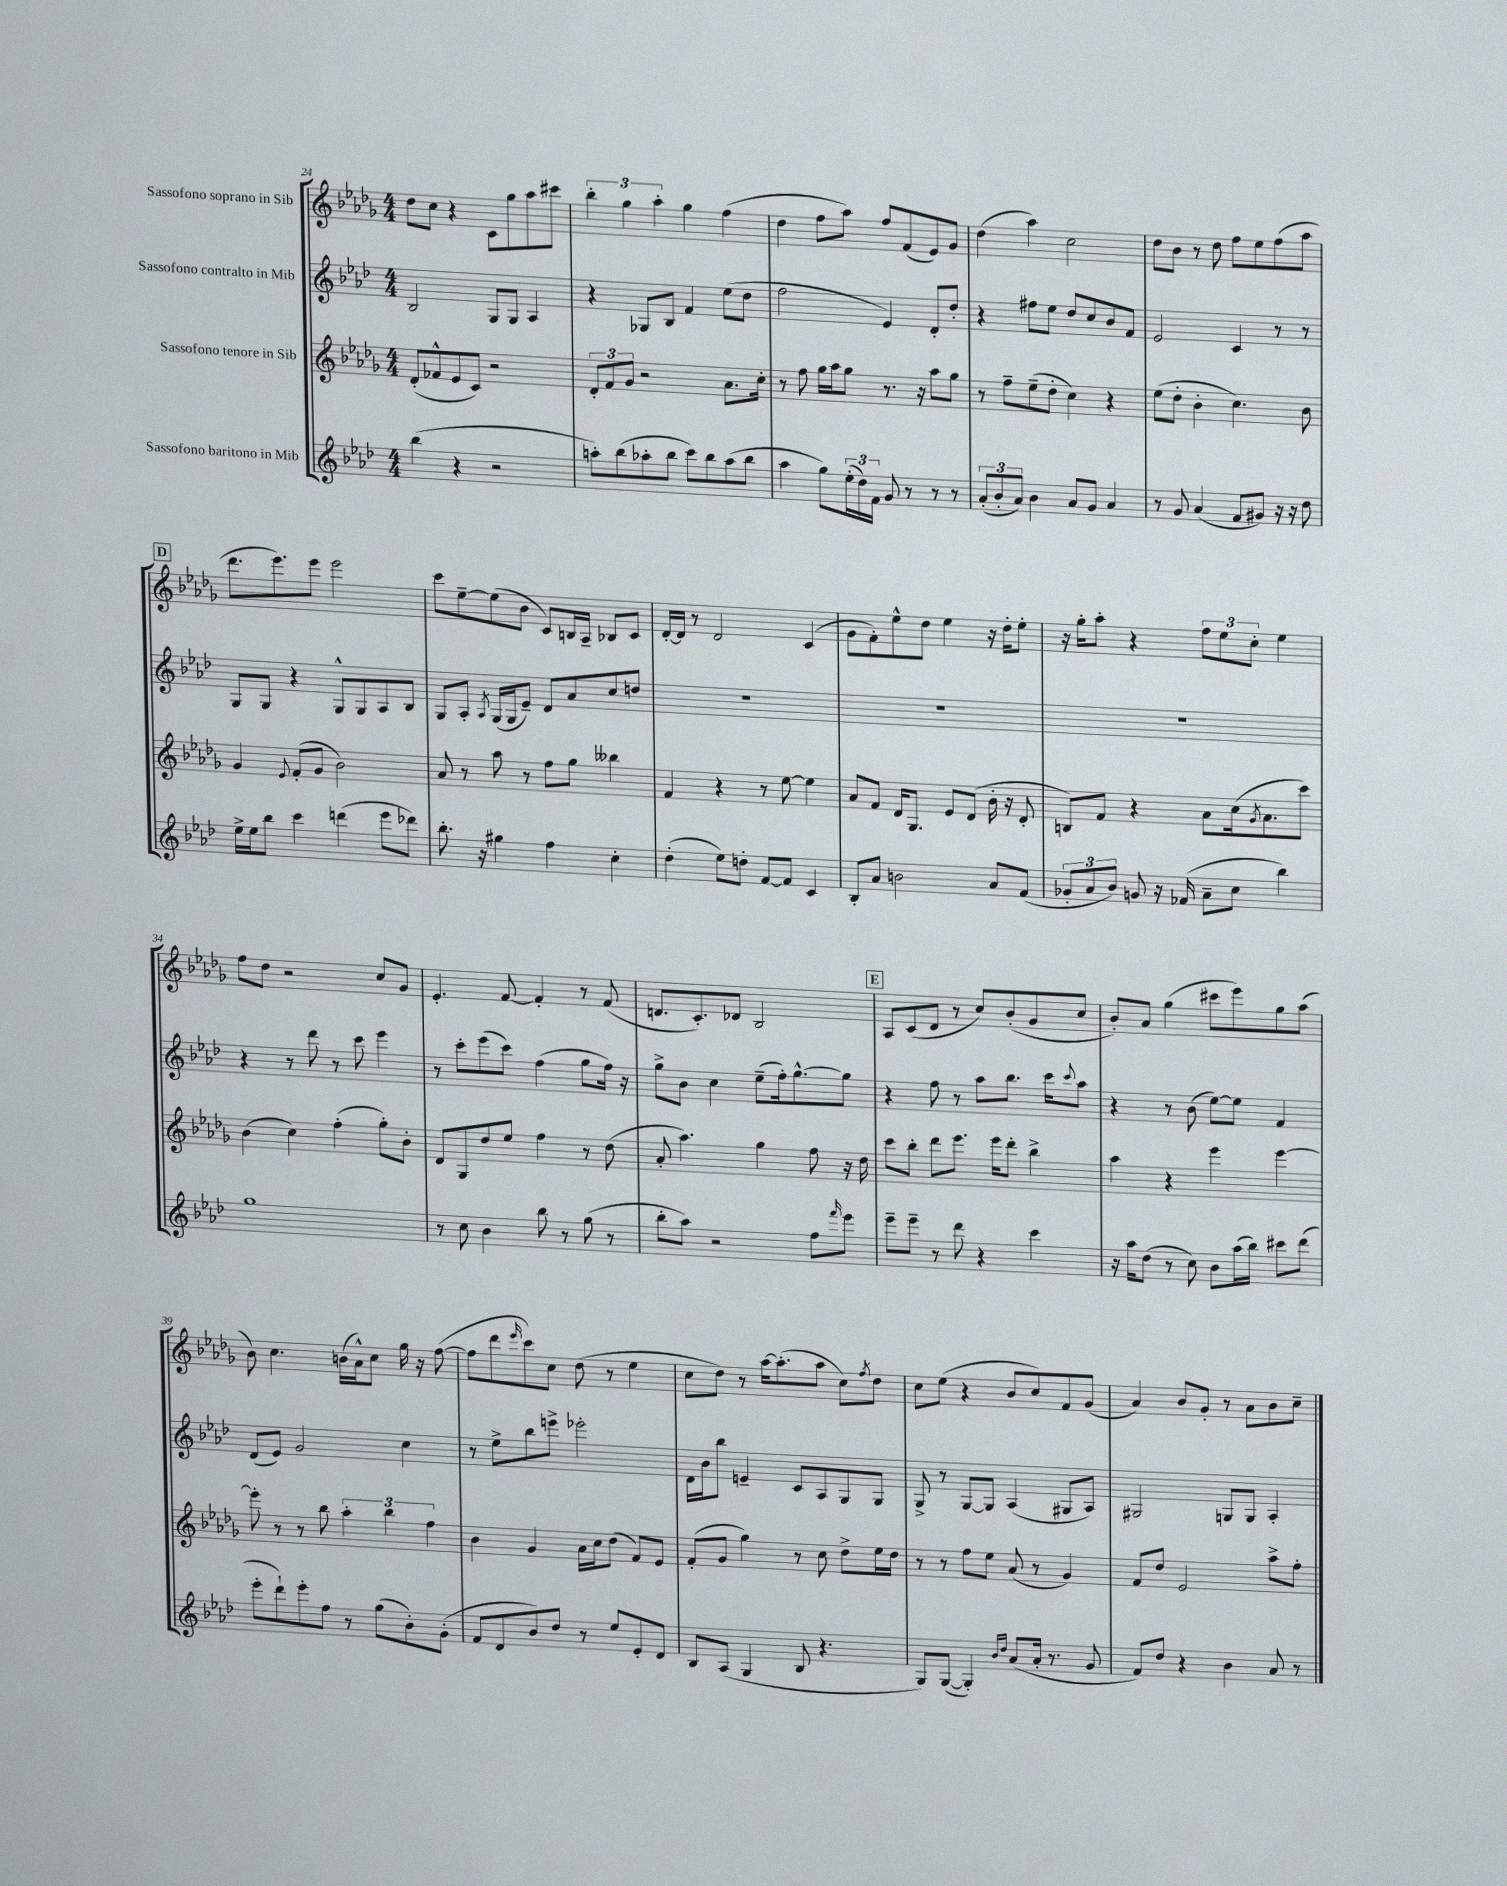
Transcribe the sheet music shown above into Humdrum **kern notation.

**kern	**kern	**kern	**kern
*part4	*part3	*part2	*part1
*staff4	*staff3	*staff2	*staff1
*I"Sassofono baritono in Mib	*I"Sassofono tenore in Sib	*I"Sassofono contralto in Mib	*I"Sassofono soprano in Sib
*clefG2	*clefG2	*clefG2	*clefG2
*k[b-e-a-d-]	*k[b-e-a-d-g-]	*k[b-e-a-d-]	*k[b-e-a-d-g-]
*M4/4	*M4/4	*M4/4	*M4/4
=24	=24	=24	=24
(4bb-\	(8d-'/L	2B-/	8dd-\L
.	8f-X^^/	.	8cc\J
4r	8e-/	.	4r
.	8c/J)	.	.
2r	2r	8G/L	8c\L
.	.	8G/J	8gg-\
.	.	4A-/	8aa-\
.	.	.	8ccc#X\J
=25	=25	=25	=25
8aan'\L)	12d-'/L	4r	6bb-'\
.	12f/	.	.
(8bb-\	.	.	.
.	12g-/J	.	6gg-\
8aa-X'\	2r	8G-X/L	.
.	.	.	6aa-'\
8bb-\J	.	8B-/J	.
8ccc\L)	.	4f/	4gg-\
8bb-\	.	.	.
(8aa-\	8.a-\L	(8ee-\L	(4ff\
8bb-\J	.	8dd-\J	.
.	16cc'\Jk	.	.
=26	=26	=26	=26
4aa-\	8r	2ff\	4dd-\
.	8ff\	.	.
8gg\L)	16gg-\LL	.	8ff\L
.	16aa-\J	.	.
(24ee-'\L	8gg-\J	.	8aa-\J)
24dd-\)	.	.	.
24f\JJ	.	.	.
8g/	8.r	4e-/)	8ff/L
8r	.	.	(8f/
.	16r	.	.
8r	8aa-\L	8d-'/L	8e-/)
8r	8gg-\J	8dd-'/J	8g-/J
=27	=27	=27	=27
(12a-'/L	8r	4r	(4dd-\
12b-'/	.	.	.
.	8ff~\L	.	.
12a-/J)	.	.	.
4b-\	(8ee-~\	8ff#X\L	4aa-\)
.	8dd-'\J	8ee-\J	.
8a-/L	4cc\)	8dd-/L	2cc\
8g/J	.	8cc/	.
4a-/	4r	8b-/	.
.	.	8f/J	.
=28	=28	=28	=28
8r	(8ee-\L	2e-/	8dd-\L
8g/	8dd-'\J	.	8b-\J
(4a-/	4b-'\	.	8r
.	.	.	8dd-\
8f/L	4.cc\)	4c/	8ff\L
8g#X/J)	.	.	8ee-\
16r	.	8r	(8ff\
16r	.	.	.
8dd-\	8b-\	8r	8aa-\J
!!LO:LB:g=z
!!LO:REH:place=s1:t=D
=29	=29	=29	=29
16ee-^\LL	4g-/	8G/L	8.ddd-\L
16ee-\J	.	.	.
8bb-\J	.	8G/J	.
.	.	.	8.eee-\)
.	8qqe-/	.	.
4ccc\	(8f'/L	4r	.
.	8g-/J	.	8eee-\J
(4dddn\	2b-\)	8G^^/L	2eee-\
.	.	8G/	.
8eee-\L	.	8A-/	.
8ddd-X\J)	.	8B-/J	.
=30	=30	=30	=30
8.bb-'\	8a-/	8G/L	8ccc\L
.	8r	8A-'/J	[8ee-~\
16r	.	.	.
.	.	8qA-/	.
4gg#X\	8aa-\	(16G/LL	(8ee-\]
.	.	16G/J	.
.	8r	8e-~/J)	8b-\J
4ff\	8ff\L	8d-/L	8c/L)
.	8gg-\J	8a-/	16Bn/L
.	.	.	16A-~/JJ
4cc'\	4bb--X\	8cc/	8B-X/L
.	.	8ddn/J	8c/J
=31	=31	=31	=31
(4dd-'\	4f/	1r	[16d-'/LL
.	.	.	16d-/JJ]
.	.	.	8r
8ee-\L)	4r	.	2d-/
8ddn'\J	.	.	.
[8f/L	8r	.	.
8f/J]	[8ee-\	.	.
4c/	4ee-\]	.	(4c/
=32	=32	=32	=32
8B-'/L	8a-/L	1r	8g-\L
8a-/J	8f/J	.	8f'\)
2bn\	16d-/KL	.	8ee-^^\
.	8.G-/J	.	.
.	.	.	8dd-\J
.	8e-/L	.	4ee-\
.	(8d-/J	.	.
8a-/L	16b-'\	.	16r
.	16r	.	16dd-'\KL
(8f/J	8d-'/	.	8ee-'\J
=33	=33	=33	=33
12g-X'/L	8Bn/L)	1r	16r
.	.	.	16gg-'\KL
12a-/	.	.	.
.	8f/J	.	8aa-'\J
12b-/J)	.	.	.
8gn/	4r	.	4r
16r	.	.	.
(16f-X/	.	.	.
8a-~\L	8a-\L	.	12ff\L
.	.	.	12ee-\
8cc\J	(16cc\k	.	.
.	.	.	12cc'\J
.	8qg-/	.	.
.	8.a-\	.	.
4bb-\)	.	.	4ee-\
.	8ccc\J)	.	.
!!LO:LB:g=z
=34	=34	=34	=34
1gg	(4b-\	4r	8ff\L
.	.	.	8dd-\J
.	4cc\)	8r	2r
.	.	8ddd-\	.
.	(4ff'\	8r	.
.	.	8ccc\	.
.	8gg-'\L)	4eee-\	8cc/L
.	8b-'\J	.	8g-/J
=35	=35	=35	=35
8r	8d-/L	8r	4.e-'/
8cc\	8G-/	8ccc'\L	.
4b-\	8dd-/	(8eee-\	.
.	8ee-/J	8ccc\J)	[8f/
8bb-\	4ff\	(4ff\	4f'/]
8r	.	.	.
(8gg\	8r	8gg\L	8r
8r	(8dd-\	16ff\Jk)	(8f/
.	.	16r	.
=36	=36	=36	=36
8bb-'\L	8a-'/	8gg^\L	8.dn/L
8aa-\J)	4.aa-\)	8b-\J	.
.	.	.	8.c'/)
2r	.	4cc\	.
.	.	.	8d-X/J
.	4gg-\	(8ee-~\L	2B-/
.	.	16ff'\k)	.
.	.	[8.gg^^\	.
8ff\L	8ff\	.	.
16qqfff/	.	.	.
8eee-\J	16r	8gg\J]	.
.	16dd-\	.	.
!!LO:REH:place=s1:t=E
=37	=37	=37	=37
8eee-~\L	8ccc\L	4r	8A-/L
8eee-~\J	8bb-'\J	.	(8c/
8r	8ddd-\L	8ff\	8d-/J
8ddd-\	8.eee-\J	8r	8r
4r	.	8aa-\L	8cc/L)
.	16eee-\KL	.	.
.	8ddd-'\J	8.bb-\J	(8b-'/
4ccc\	4bb-^\	.	8g-/
.	.	16ccc\KL	.
.	.	8qqccc/	.
.	.	8aa-\J	8cc/J
=38	=38	=38	=38
16r	4aa-\	4r	8b-'/L)
16aa-\KL	.	.	.
(8dd-\J	.	.	8a-/J
8r	4r	8r	(4gg-\
8cc\)	.	(8b-\	.
8b-\L	4eee-\	[8ee-\L)	8ccc#X\L
(16aa-\L	.	8ee-\J]	8eee-\)
16bb-\JJ)	.	.	.
8ccc#X\L	[4eee-\	4f/	8gg-\
(8ddd-\J	.	.	(8aa-\J
!!LO:LB:g=z
=39	=39	=39	=39
8eee-'\L	8eee-'\]	(8d-/L	8b-\)
8ddd-`\)	8r	8e-/J)	4.cc\
8eee-'\	8r	2g/	.
8ff\J	8bb-\	.	.
8r	6aa-'\	.	(16bn\LL
.	.	.	16a-^^\J)
(8gg\L	.	.	8cc\J
.	6bb-\	.	.
8b-'\)	.	4cc\	16gg-\
.	.	.	16r
.	6ff\	.	.
(8g'\J	.	.	([8ff\
=40	=40	=40	=40
8f/L	4b-\	8r	8ff\L]
8d-/	.	8ee-^\L	8ddd-\
.	.	.	16qqeee-/
8b-/)	4g-/	8bb-\	8ccc\)
8dd-/J	.	8eeen^\J	8cc\J
8r	16a-\LL	2eee-X'\	(8dd-\
.	16cc\J	.	.
8ee-/L	(8dd-\J	.	8r
8e-'/	8f/L)	.	4ee-\
8d-/J	8e-/J	.	.
=41	=41	=41	=41
8B-/L	(8f'/L	16d-\LL	8cc\L
.	.	16b-\J	.
(8A-/J	8g-/J	8bb-\J	8dd-\J)
4G/	4gg-\)	4en~/	8r
.	.	.	[16aa-\KL
.	.	.	(8.aa-'\]
8B-/	8r	8c/L	.
4.r	8cc\	8A-/	8aa-\J
.	8dd-^\L	8G/	8cc\L)
.	.	.	8qff/
.	16ee-\L	8G/J	8dd-\J
.	16dd-\JJ	.	.
=42	=42	=42	=42
8G/L)	8r	8G^/	8cc\L
([8G/J	8r	8r	(8ee-\J
4G'/])	8ff\L	[8G/L	4r
.	8ee-\J	8G/J]	.
16qqb-/LL	.	.	.
16qqdd-/JJ	.	.	.
(8a-/L	(8a-/	(4A-/	8b-/L
16a-'/Jk	8r	.	8cc/)
8.r	.	.	.
.	4g-/)	8G#X/L	8f/
8g/	.	8A-/J)	(8g-/J
=43	=43	=43	=43
8f/L)	8f/L	2G#X/	4a-/)
8dd-/J	8dd-/J	.	.
4r	2e-/	.	8b-/L
.	.	.	8g-'/J
4b-\	.	8Gn/L	8r
.	.	8G/J	8a-\L
8a-/	8aa-^\L	4A-'/	8b-\
8r	8ff'\J	.	8cc~\J
==	==	==	==
*-	*-	*-	*-
